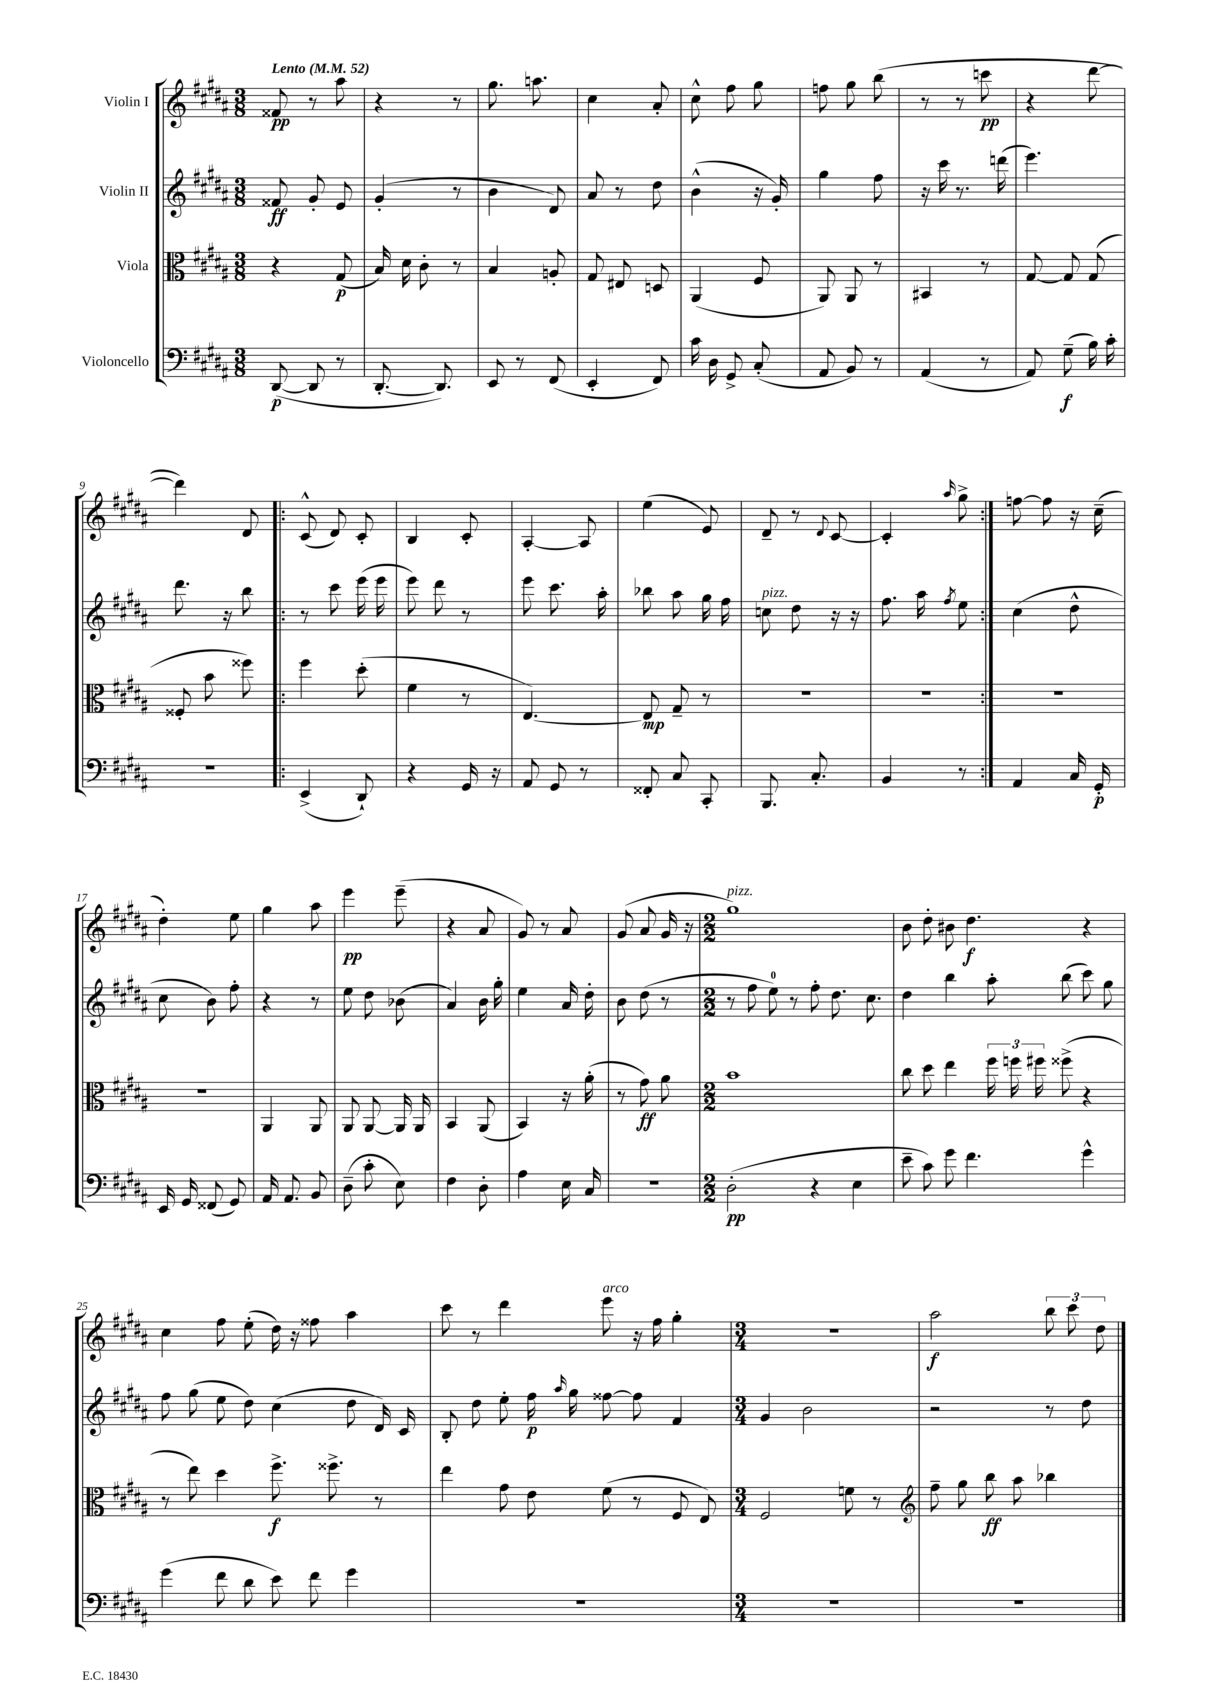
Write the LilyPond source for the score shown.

<<
\new StaffGroup <<
\new Staff = "s0" \with { instrumentName = "Violin I" } {
    \clef treble \key b \major \numericTimeSignature \time 3/8 \tempo "Lento" 4 = 52
    \autoBeamOff fisis'8\pp r8 ais''8 |
    r4 r8 |
    gis''8. a''8. |
    cis''4 ais'8-. |
    cis''8-^ fis''8 gis''8 |
    f''8 gis''8 b''8( |
    r8 r8 c'''8\pp |
    r4 dis'''8~ |
    dis'''4) dis'8 |
    \repeat volta 2 { cis'8-^( dis'8) cis'8-. |
    b4 cis'8-. |
    ais4~-. ais8 |
    e''4( e'8) |
    dis'8-- r8 \appoggiatura { dis'8 } cis'8~ |
    cis'4-. \grace { ais''16 } gis''8-> | }
    f''8~ f''8 r16 cis''16--( |
    dis''4-.) e''8 |
    gis''4 ais''8 |
    e'''4\pp e'''8--( |
    r4 ais'8 |
    gis'8) r8 ais'8 |
    gis'8( ais'8 gis'16 r16 |
    \numericTimeSignature \time 2/2 gis''1^\markup { \italic "pizz." }) |
    b'8 dis''8-. bis'8 dis''4.\f r4 |
    cis''4 fis''8 e''8-.( dis''16) r16 fisis''8 ais''4 |
    cis'''8 r8 dis'''4 e'''8^\markup { \italic "arco" } r16 fis''16 gis''4-. |
    \numericTimeSignature \time 3/4 R2. |
    ais''2\f \tuplet 3/2 { b''8 cis'''8 dis''8 } \bar "|." |
}
\new Staff = "s1" \with { instrumentName = "Violin II" } {
    \clef treble \key b \major \numericTimeSignature \time 3/8
    \autoBeamOff fisis'8\ff gis'8-. e'8 |
    gis'4-.( r8 |
    b'4 dis'8) |
    ais'8 r8 dis''8 |
    b'4-^( r16 gis'16-.) |
    gis''4 fis''8 |
    r16 cis'''16 r8. d'''16( |
    e'''4.) |
    dis'''8. r16 b''8 |
    \repeat volta 2 { r8 cis'''8 e'''16( e'''16 |
    e'''8) dis'''8 r8 |
    e'''8 cis'''8. ais''16-. |
    bes''8 ais''8 gis''16 fis''16 |
    c''8^\markup { \italic "pizz." } dis''8 r16 r16 |
    fis''8. ais''16 \acciaccatura { fis''8 } e''8 | }
    cis''4( dis''8-^ |
    cis''8 b'8) fis''8-. |
    r4 r8 |
    e''8 dis''8 bes'8( |
    ais'4) b'16 gis''16-. |
    e''4 ais'16 dis''16-. |
    b'8 dis''8( r8 |
    \numericTimeSignature \time 2/2 r8 fis''8 e''8-0) r8 fis''8-. dis''8. cis''8. |
    dis''4 b''4 ais''8-. b''8( cis'''8) gis''8 |
    fis''8 gis''8( e''8 dis''8) cis''4( dis''8 dis'16) cis'16 |
    b8-. dis''8 e''8-. fis''16\p \grace { ais''16 } gis''16 fisis''8~ fisis''8 fis'4 |
    \numericTimeSignature \time 3/4 gis'4 b'2 |
    r2 r8 dis''8 \bar "|." |
}
\new Staff = "s2" \with { instrumentName = "Viola" } {
    \clef alto \key b \major \numericTimeSignature \time 3/8
    \autoBeamOff r4 gis8\p( |
    b16) dis'16 cis'8-. r8 |
    b4 a8-. |
    gis8 eis8 d8 |
    ais,4( fis8 |
    ais,8) ais,8 r8 |
    bis,4 r8 |
    gis8~ gis8 gis8( |
    fisis8-. b'8 fisis''8) |
    \repeat volta 2 { fis''4 dis''8-.( |
    fis'4 r8 |
    e4.~) |
    e8\mp gis8-- r8 |
    R4. |
    R4. | }
    R4. |
    R4. |
    ais,4 ais,8 |
    ais,8 ais,8~ ais,16 ais,16 |
    b,4 ais,8( |
    b,4) r16 ais'16-.( |
    r8 gis'8\ff) ais'8 |
    \numericTimeSignature \time 2/2 b'1 |
    cis''8 dis''8 e''4 \tuplet 3/2 { fis''16 f''16 fis''16 } fisis''8->( r4 |
    r8 e''8) dis''4 fis''8.->\f fisis''8.-> r8 |
    e''4 gis'8 e'8 fis'8( r8 fis8 e8) |
    \numericTimeSignature \time 3/4 fis2 f'8 r8 |
    \clef treble fis''8-- gis''8 b''8\ff ais''8 bes''4 \bar "|." |
}
\new Staff = "s3" \with { instrumentName = "Violoncello" } {
    \clef bass \key b \major \numericTimeSignature \time 3/8
    \autoBeamOff dis,8~\p( dis,8 r8 |
    dis,8.~-. dis,8.) |
    e,8 r8 fis,8( |
    e,4-. fis,8) |
    cis'16 dis16 gis,8-> cis8-.( |
    ais,8 b,8) r8 |
    ais,4( r8 |
    ais,8) gis8--\f( b16) cis'16-. |
    R4. |
    \repeat volta 2 { e,4->( dis,8-!) |
    r4 gis,16 r16 |
    ais,8 gis,8 r8 |
    fisis,8-. cis8 cis,8-. |
    b,,8. cis8.-. |
    b,4 r8 | }
    ais,4 cis16 gis,16-.\p |
    e,16 gis,16 fisis,8( gis,8) |
    ais,16 ais,8. b,8 |
    dis8--( cis'8-. e8) |
    fis4 dis8-. |
    ais4 e16 cis16 |
    R4. |
    \numericTimeSignature \time 2/2 dis2-.\pp( r4 e4 |
    e'8-- cis'8) gis'8 fis'4. gis'4-^ |
    gis'4( fis'8 dis'8 e'8) fis'8 gis'4 |
    R1 |
    \numericTimeSignature \time 3/4 R2. |
    R2. \bar "|." |
}
>>
>>
